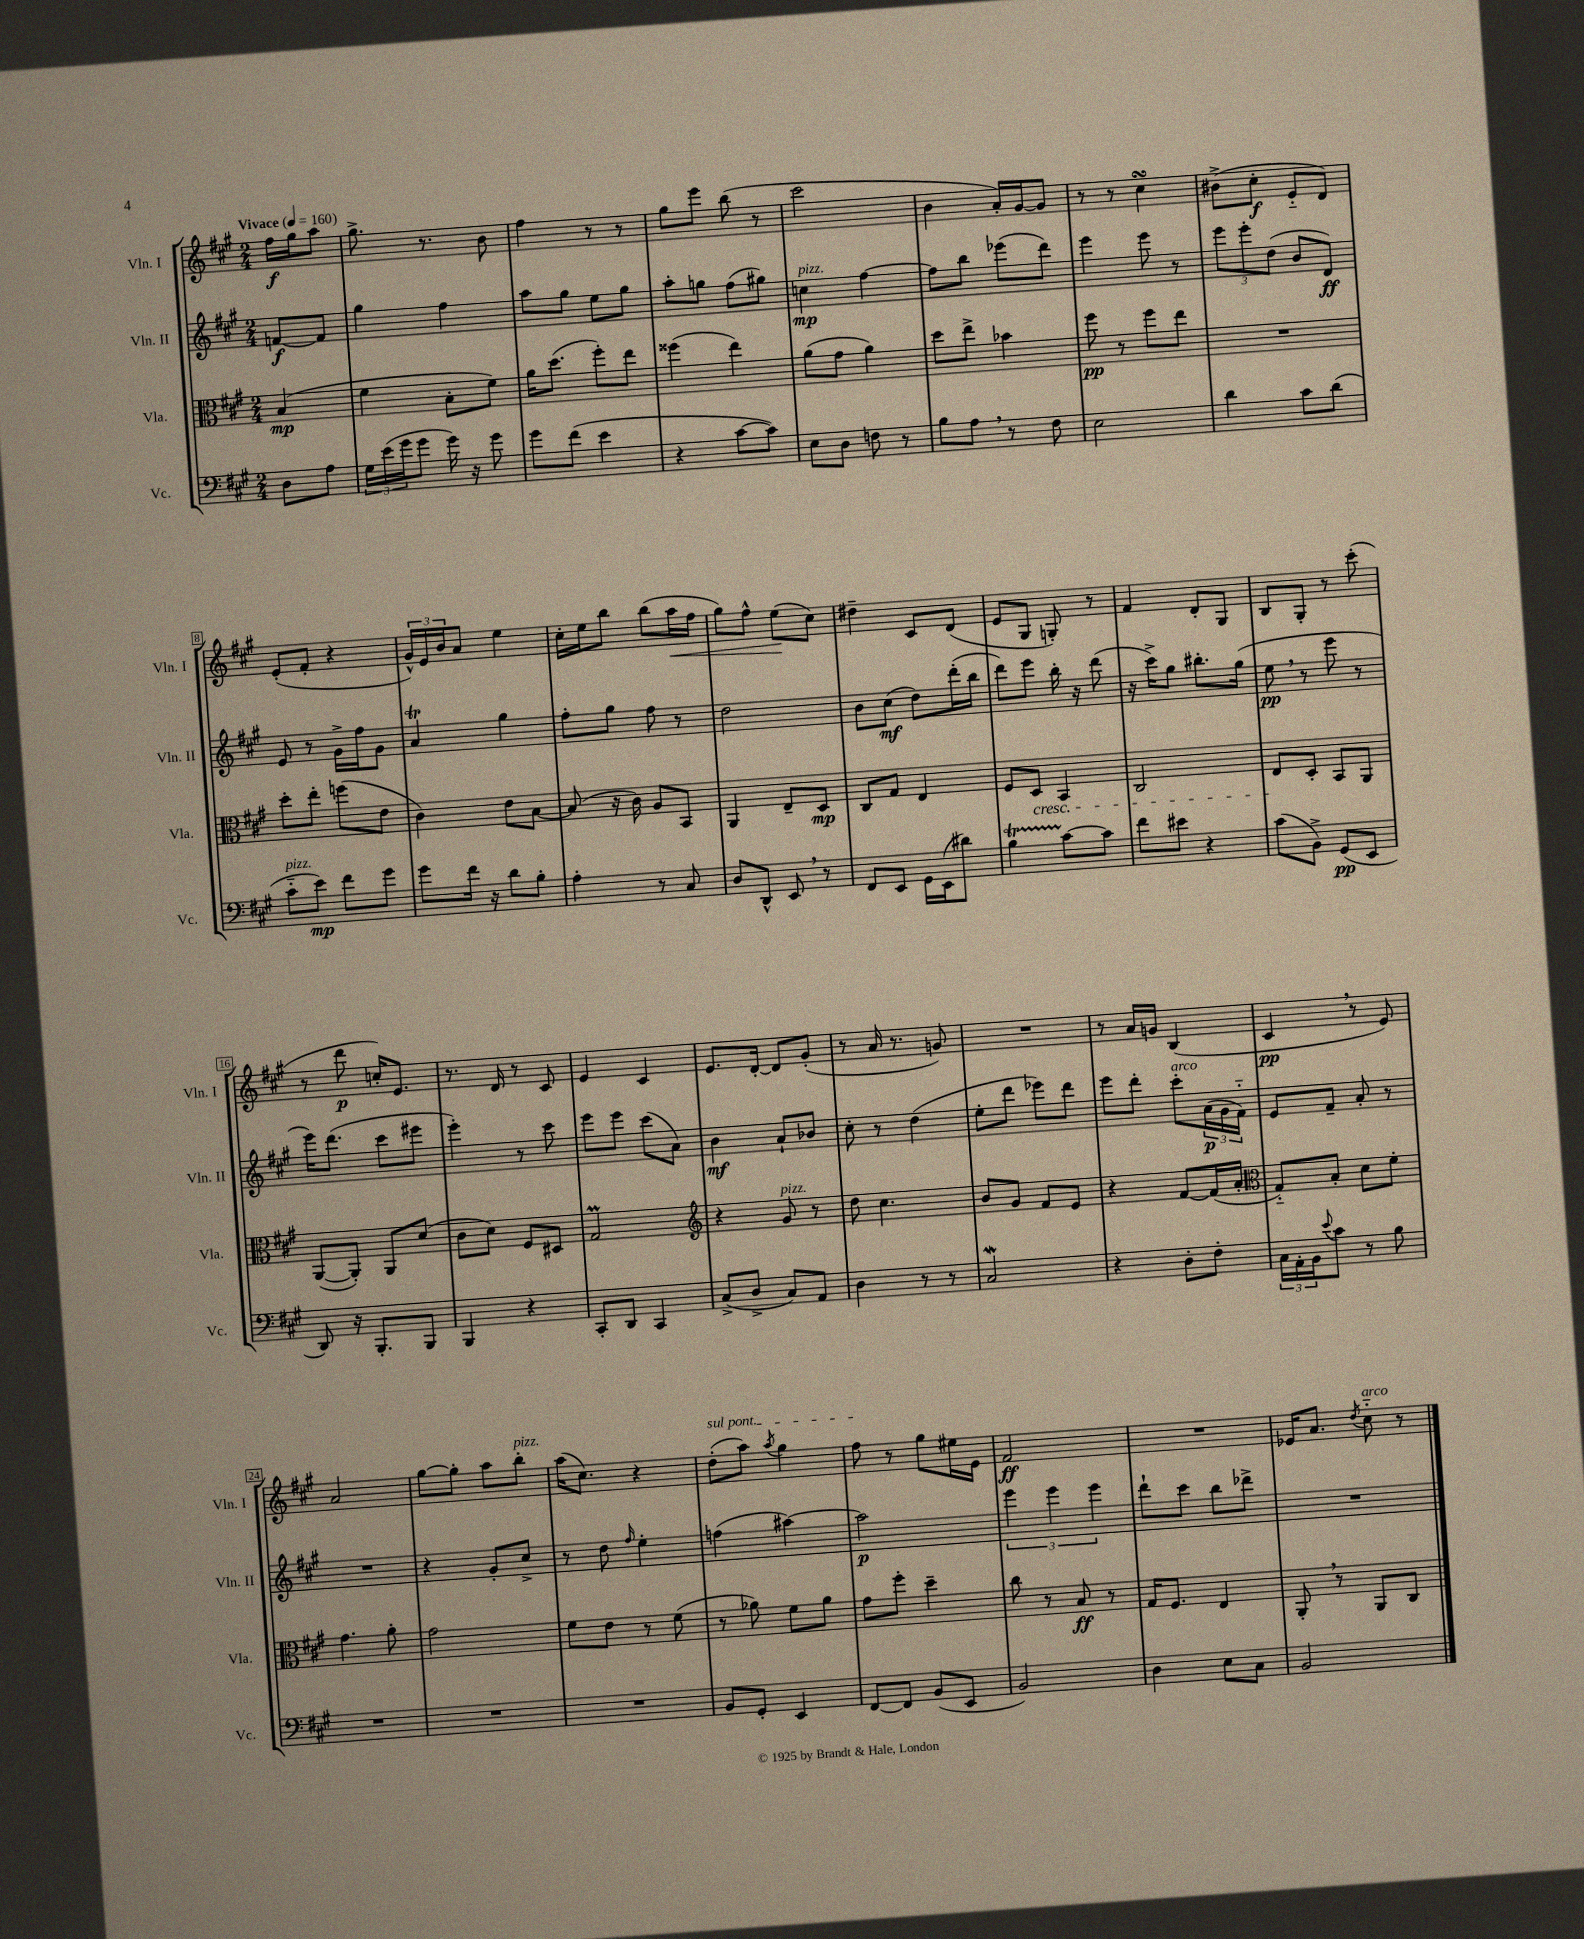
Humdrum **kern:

**kern	**dynam	**kern	**dynam	**kern	**dynam	**kern	**dynam
*part4	*part4	*part3	*part3	*part2	*part2	*part1	*part1
*staff4	*staff4	*staff3	*staff3	*staff2	*staff2	*staff1	*staff1
*I"Vc.	*	*I"Vla.	*	*I"Vln. II	*	*I"Vln. I	*
*I'Vc.	*	*I'Vla.	*	*I'Vln. II	*	*I'Vln. I	*
*clefF4	*	*clefC3	*	*clefG2	*	*clefG2	*
*k[f#c#g#]	*	*k[f#c#g#]	*	*k[f#c#g#]	*	*k[f#c#g#]	*
*M2/4	*	*M2/4	*	*M2/4	*	*M2/4	*
*MM160	*	*MM160	*	*MM160	*	*MM160	*
=	=	=	=	=	=	=	=
!	!	!	!	!	!	!LO:TX:a:B:t=Vivace	!
8D\L	.	(4B/	mp	[8fn/L	f	16ff#\LL	f
.	.	.	.	.	.	16gg#\J	.
8A\J	.	.	.	8f/J]	.	8aa\J	.
=1	=1	=1	=1	=1	=1	=1	=1
24G#\LL	.	4f#\	.	4gg#\	.	8.gg#^\	.
(24e\	.	.	.	.	.	.	.
24g#\J	.	.	.	.	.	.	.
8g#\J	.	.	.	.	.	.	.
.	.	.	.	.	.	8.r	.
16g#\)	.	8B'\L	.	4ff#\	.	.	.
16r	.	.	.	.	.	.	.
8g#\	.	8f#\J)	.	.	.	8b\	.
=2	=2	=2	=2	=2	=2	=2	=2
8g#\L	.	16a\KL	.	8aa\L	.	4ff#\	.
.	.	(8.dd\J	.	.	.	.	.
(8f#\J	.	.	.	8gg#\J	.	.	.
4e\	.	8ff#'\L)	.	8ee\L	.	8r	.
.	.	8ee\J	.	8gg#\J	.	8r	.
=3	=3	=3	=3	=3	=3	=3	=3
4r	.	(4ff##X\	.	8aa'\L	.	8gg#\L	.
.	.	.	.	8ggn\J	.	8eee\J	.
[8c#\L	.	4ee\)	.	(8ff#\L	.	(8bb\	.
8c#\J])	.	.	.	8gg#X\J)	.	8r	.
=4	=4	=4	=4	=4	=4	=4	=4
!	!	!	!	!LO:TX:a:i:t=pizz.	!	!	!
8E\L	.	(8a\L	.	4ccn\	mp	2ccc#\	.
8D\J	.	8g#\J	.	.	.	.	.
8Fn\	.	4a\)	.	[4ff#\	.	.	.
8r	.	.	.	.	.	.	.
=5	=5	=5	=5	=5	=5	=5	=5
8B\L	.	8dd\L	.	8ff#\L]	.	4b\	.
8A,\J	.	8ee^\J	.	8bb\J	.	.	.
8r	.	4b-X\	.	(8eee-X\L	.	16a'/LL)	.
.	.	.	.	.	.	[16g#/J	.
8F#\	.	.	.	8ddd\J)	.	8g#/J]	.
=6	=6	=6	=6	=6	=6	=6	=6
2E\	.	8ff#\	pp	4eee\	.	8r	.
.	.	8r	.	.	.	8r	.
.	.	8ff#\L	.	8eee\	.	4cc#sSsS\	.
.	.	8ee\J	.	8r	.	.	.
=7	=7	=7	=7	=7	=7	=7	=7
4d\	.	2r	.	12eee\L	.	(8b#X^\L	.
.	.	.	.	12eee'\	.	.	.
.	.	.	.	.	.	8cc#'\J	f
.	.	.	.	(12dd\J	.	.	.
8c#\L	.	.	.	8b/L	.	8e/L	.
(8d\J	.	.	.	8d/J)	ff	8d/J)	.
!!LO:LB:g=z
=8	=8	=8	=8	=8	=8	=8	=8
!LO:TX:a:i:t=pizz.	!	!	!	!	!	!	!
8c#\L	.	8dd'\L	.	8e/	.	(8e'/L	.
8e\J)	mp	8ee'\J	.	8r	.	8f#'/J	.
8f#\L	.	(8ffn\L	.	16g#^\LL	.	4r	.
.	.	.	.	16ff#\J	.	.	.
8g#\J	.	8e\J	.	8g#\J	.	.	.
=9	=9	=9	=9	=9	=9	=9	=9
8g#\L	.	4c#\)	.	4aT/	.	24g#^^/LL)	.
.	.	.	.	.	.	24e/	.
.	.	.	.	.	.	24b/J	.
16f#\Jk	.	.	.	.	.	8a/J	.
16r	.	.	.	.	.	.	.
8d\L	.	8e\L	.	4gg#\	.	4ee\	.
8B'\J	.	[8B\J	.	.	.	.	.
=10	=10	=10	=10	=10	=10	=10	=10
4A'\	.	(8B/]	.	8ff#'\L	.	16cc#'\LL	.
.	.	.	.	.	.	16ee\J	.
.	.	16r	.	8gg#\J	.	8bb\J	.
.	.	16c#\)	.	.	.	.	.
8r	.	8A/L	.	8ff#\	.	(8bb\L	.
!	!	!	!	!	!	!	!LO:HP:b
8C#/	.	8BB/J	.	8r	.	16aa\L	<
.	.	.	.	.	.	16ff#\JJ	.
=11	=11	=11	=11	=11	=11	=11	=11
8D/L	.	4AA/	.	2dd\	.	8gg#\L)	.
8DD^^/J	.	.	.	.	.	8ff#^^\J	.
8EE,/	.	8E~/L	.	.	.	(8ee\L	.
8r	.	8D/J	mp	.	.	8cc#\J)	[
=12	=12	=12	=12	=12	=12	=12	=12
8FF#/L	.	8C#/L	.	8b\L	.	4dd#X~\	.
8EE/J	.	8G#/J	.	(8cc#\J	mf	.	.
16GG#\LL	.	4E/	.	8dd\L)	.	8c#/L	.
(16EE\J	.	.	.	.	.	.	.
8d#X\J)	.	.	.	(16ddd'\L	.	(8d/J	.
.	.	.	.	16bb\JJ	.	.	.
=13	=13	=13	=13	=13	=13	=13	=13
4BT\	.	8F#/L	.	8ddd\L)	.	8e/L	.
!	!	!LO:TX:b:i:t=cresc.	!	!	!	!	!
.	.	8D/J	.	8eee\J	.	8G#/J	.
[8c#\L	.	4BB/	.	16bb'\	.	8Gn'/)	.
.	.	.	.	16r	.	.	.
8c#\J]	.	.	.	(8ddd\	.	8r	.
=14	=14	=14	=14	=14	=14	=14	=14
8f#\L	.	2C#/	.	16r	.	4f#/	.
.	.	.	.	16ccc#^\KL)	.	.	.
8e#X\J	.	.	.	8gg#\J	.	.	.
4r	.	.	.	8.bb#X'\L	.	8d'/L	.
.	.	.	.	.	.	8G#/J	.
.	.	.	.	(16gg#\Jk	.	.	.
=15	=15	=15	=15	=15	=15	=15	=15
(8c#\L	.	8E/L	.	8ee,\	pp	8B/L	.
8BB^\J)	.	8D'/J	.	8r	.	8G#'/J	.
(8GG#/L	pp	8BB/L	.	8eee\	.	8r	.
8EE/J	.	8AA/J	.	8r	.	(8ccc#'\	.
!!LO:LB:g=z
=16	=16	=16	=16	=16	=16	=16	=16
8DD/)	.	([8AA/L	.	16eee\KL)	.	8r	.
.	.	.	.	(8.ddd\J	.	.	.
16r	.	8AA'/J])	.	.	.	8ddd\	p
8.BBB'/L	.	.	.	.	.	.	.
.	.	8AA/L	.	8ccc#\L	.	16ccn'/KL)	.
.	.	.	.	.	.	8.e/J	.
8BBB/J	.	(8d/J	.	8eee#X\J	.	.	.
=17	=17	=17	=17	=17	=17	=17	=17
4BBB/	.	8c#\L	.	4eee'\)	.	8.r	.
.	.	8d\J)	.	.	.	.	.
.	.	.	.	.	.	16d/	.
4r	.	8F#/L	.	8r	.	8r	.
.	.	8D#X/J	.	8ccc#\	.	8c#/	.
=18	=18	=18	=18	=18	=18	=18	=18
8CC#'/L	.	2G#m/	.	8eee\L	.	4e/	.
8DD/J	.	.	.	8eee\J	.	.	.
4CC#/	.	.	.	(8ccc#\L	.	4c#/	.
.	.	.	.	8a\J)	.	.	.
=19	=19	=19	=19	=19	=19	=19	=19
*	*	*clefG2	*	*	*	*	*
(8C#^/L	.	4r	.	4b\	mf	8.e/L	.
8D^/J	.	.	.	.	.	.	.
.	.	.	.	.	.	[16d'/Jk	.
!	!	!LO:TX:a:i:t=pizz.	!	!	!	!	!
8C#/L)	.	8g#/	.	8a`/L	.	8d/L]	.
8AA/J	.	8r	.	8b-X/J	.	(8g#'/J	.
=20	=20	=20	=20	=20	=20	=20	=20
4D\	.	8dd\	.	8cc#'\	.	8r	.
.	.	4.cc#\	.	8r	.	16a/	.
.	.	.	.	.	.	8.r	.
8r	.	.	.	(4dd\	.	.	.
8r	.	.	.	.	.	8gn/)	.
=21	=21	=21	=21	=21	=21	=21	=21
2C#W/	.	8b/L	.	8ee'\L	.	2r	.
.	.	8g#/J	.	8ddd\J	.	.	.
.	.	8f#/L	.	8eee-X\L)	.	.	.
.	.	8e/J	.	8ddd\J	.	.	.
=22	=22	=22	=22	=22	=22	=22	=22
4r	.	4r	.	8eee\L	.	8r	.
.	.	.	.	8ddd'\J	.	16a/LL	.
.	.	.	.	.	.	16gn/JJ	.
!	!	!	!	!LO:TX:a:i:t=arco	!	!	!
8D'\L	.	[8f#/L	.	8ccc#'\L	.	(4B/	.
8F#'\J	.	(16f#/L]	.	(24a\L	p	.	.
.	.	.	.	24g#\	.	.	.
.	.	16a'/JJ	.	.	.	.	.
.	.	.	.	24f#\JJ)	.	.	.
=23	=23	=23	=23	=23	=23	=23	=23
*	*	*clefC3	*	*	*	*	*
24C#\LL	.	8G#/L)	.	8e/L	.	4c#,/	pp
24AA'\	.	.	.	.	.	.	.
24BB\J	.	.	.	.	.	.	.
8qqe/	.	.	.	.	.	.	.
8c#\J	.	8B'/J	.	8f#~/J	.	.	.
8r	.	8d\L	.	8a'/	.	8r	.
8B\	.	8f#'\J	.	8r	.	8e/)	.
!!LO:LB:g=z
=24	=24	=24	=24	=24	=24	=24	=24
2r	.	4.g#\	.	2r	.	2a/	.
.	.	8a'\	.	.	.	.	.
=25	=25	=25	=25	=25	=25	=25	=25
2r	.	2g#\	.	4r	.	[8gg#\L	.
.	.	.	.	.	.	8gg#'\J]	.
.	.	.	.	8g#'/L	.	8aa\L	.
!	!	!	!	!	!	!LO:TX:a:i:t=pizz.	!
.	.	.	.	8cc#^/J	.	8bb'\J	.
=26	=26	=26	=26	=26	=26	=26	=26
2r	.	8f#\L	.	8r	.	(16aa\KL	.
.	.	.	.	.	.	8.cc#\J)	.
.	.	8e\J	.	8dd\	.	.	.
.	.	.	.	16qqff#/	.	.	.
.	.	8r	.	4ee'\	.	4r	.
.	.	(8f#\	.	.	.	.	.
=27	=27	=27	=27	=27	=27	=27	=27
!	!	!	!	!	!	!LO:TX:a:i:t=sul pont.	!
8BB/L	.	8r	.	(4ffn\	.	(8dd'\L	.
8GG#'/J	.	8a-X\)	.	.	.	8aa\J)	.
.	.	.	.	.	.	8qaa/	.
4EE/	.	8f#\L	.	[4aa#X\)	.	4gg#\	.
.	.	8a-\J	.	.	.	.	.
=28	=28	=28	=28	=28	=28	=28	=28
[8FF#/L	.	8g#\L	.	2aa#\]	p	8ff#\	.
8FF#/J]	.	8ff#'\J	.	.	.	8r	.
(8BB/L	.	4dd~\	.	.	.	8gg#\L	.
8EE/J	.	.	.	.	.	16ee#X\L	.
.	.	.	.	.	.	16e\JJ	.
=29	=29	=29	=29	=29	=29	=29	=29
2BB/)	.	8cc#\	.	6eee\	.	2f#/	ff
.	.	8r	.	.	.	.	.
.	.	.	.	6eee\	.	.	.
.	.	8B/	ff	.	.	.	.
.	.	.	.	6eee\	.	.	.
.	.	8r	.	.	.	.	.
=30	=30	=30	=30	=30	=30	=30	=30
4D\	.	16G#/KL	.	8ddd`\L	.	2r	.
.	.	8.F#/J	.	.	.	.	.
.	.	.	.	8ccc#\J	.	.	.
8E\L	.	4E/	.	8bb\L	.	.	.
8C#\J	.	.	.	8ddd-X^\J	.	.	.
=31	=31	=31	=31	=31	=31	=31	=31
2BB/	.	8AA',/	.	2r	.	16e-X/KL	.
.	.	.	.	.	.	8.a/J	.
.	.	8r	.	.	.	.	.
.	.	.	.	.	.	8qdd/	.
!	!	!	!	!	!	!LO:TX:a:i:t=arco	!
.	.	8AA/L	.	.	.	8cc#\	.
.	.	8C#/J	.	.	.	8r	.
==	==	==	==	==	==	==	==
*-	*-	*-	*-	*-	*-	*-	*-
